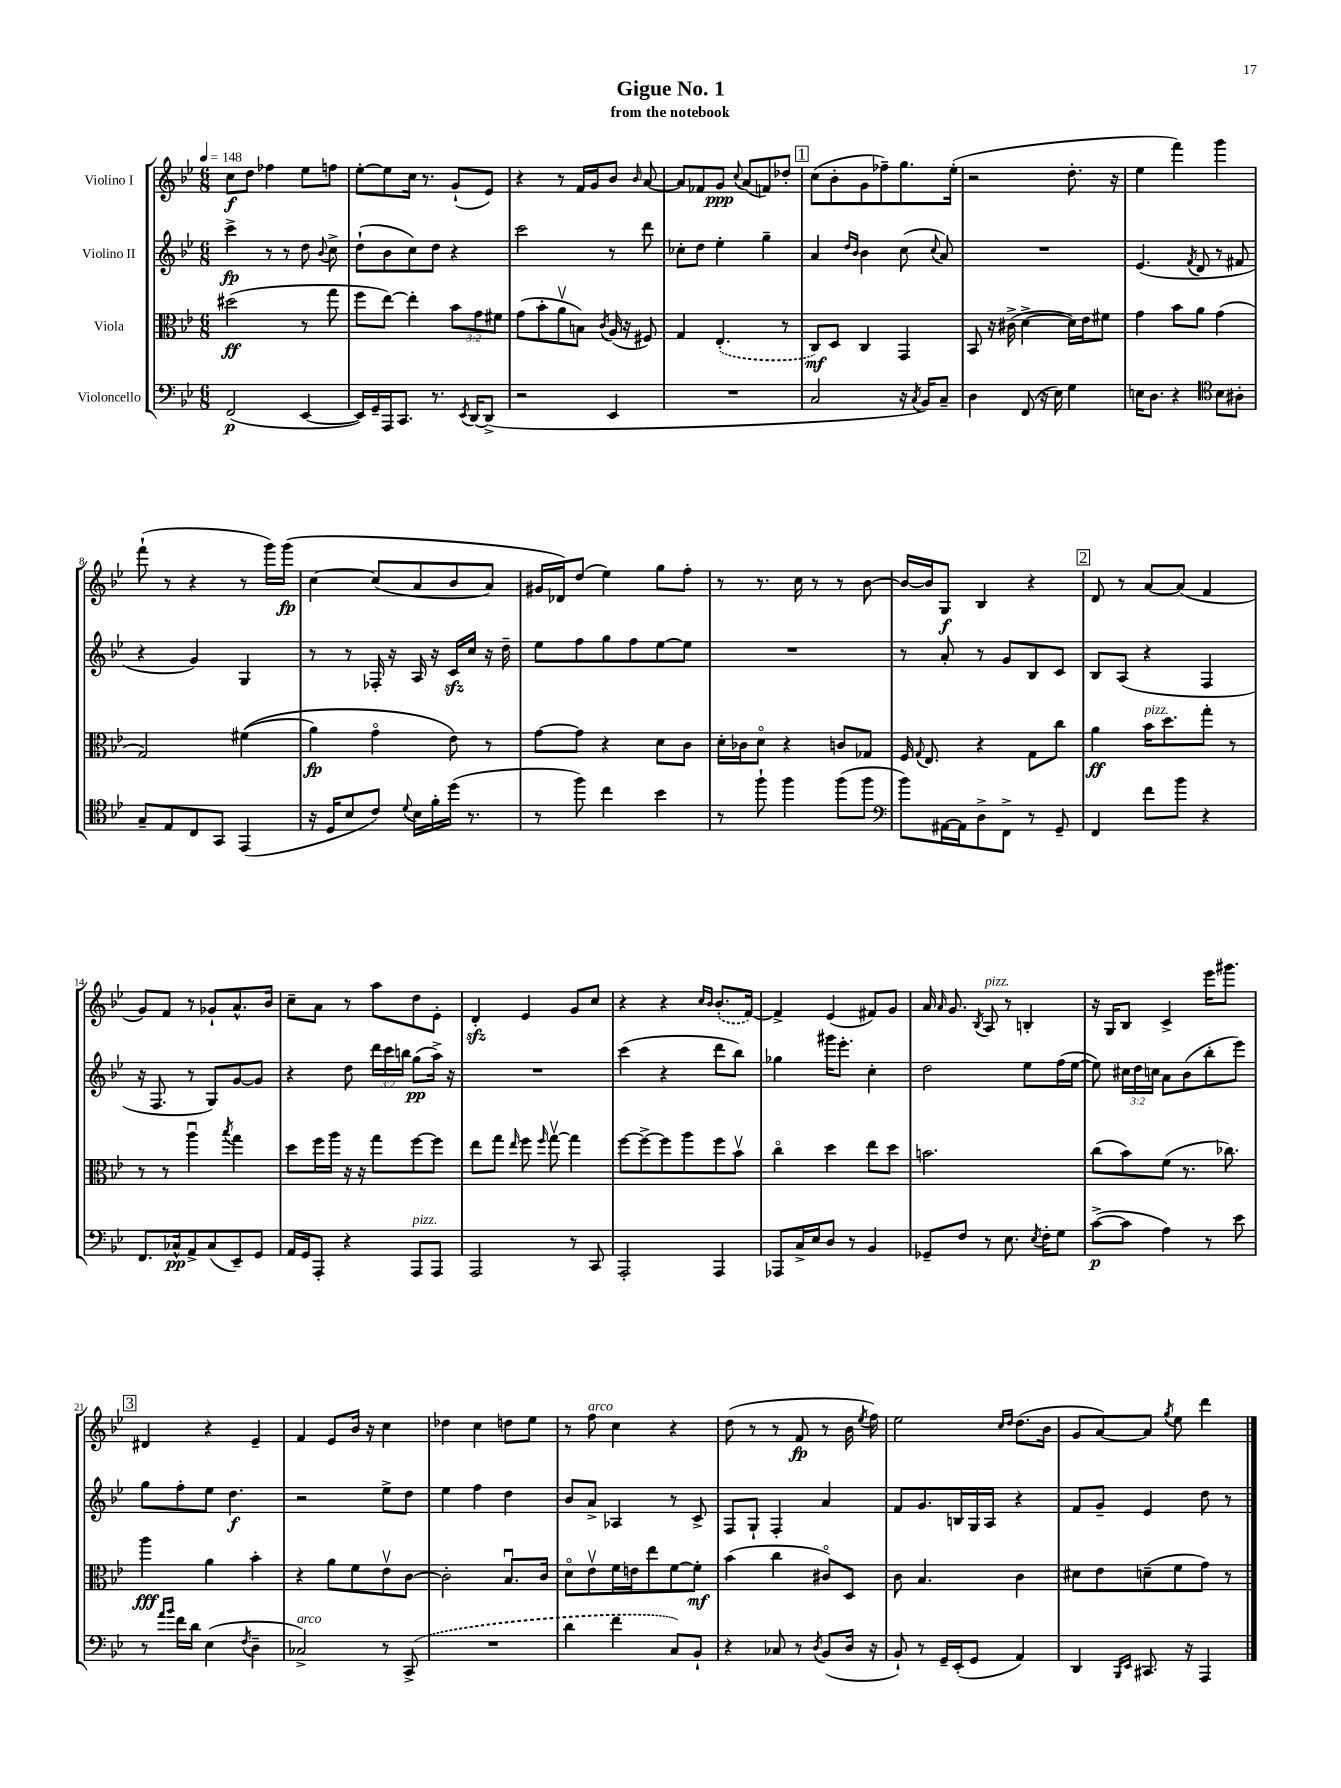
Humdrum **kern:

**kern	**dynam	**kern	**dynam	**kern	**dynam	**kern	**dynam
*part4	*part4	*part3	*part3	*part2	*part2	*part1	*part1
*staff4	*staff4	*staff3	*staff3	*staff2	*staff2	*staff1	*staff1
*I"Violoncello	*	*I"Viola	*	*I"Violino II	*	*I"Violino I	*
*clefF4	*	*clefC3	*	*clefG2	*	*clefG2	*
*k[b-e-]	*	*k[b-e-]	*	*k[b-e-]	*	*k[b-e-]	*
*M6/8	*	*M6/8	*	*M6/8	*	*M6/8	*
*MM148	*	*MM148	*	*MM148	*	*MM148	*
=1	=1	=1	=1	=1	=1	=1	=1
(2FF/	p	(2dd#X\	ff	4ccc^\	fp	8cc\L	f
.	.	.	.	.	.	8dd\J	.
.	.	.	.	8r	.	4ff-X\	.
.	.	.	.	8r	.	.	.
[4EE-/	.	8r	.	8dd\	.	8ee-\L	.
.	.	.	.	8qqb-/	.	.	.
.	.	8gg\	.	8cc^\	.	8ffn\J	.
=2	=2	=2	=2	=2	=2	=2	=2
16EE-/LL])	.	8ff\L	.	(8dd`\L	.	[8ee-'\L	.
16GG~/	.	.	.	.	.	.	.
16AAA/J	.	[8ee-\J)	.	8b-\	.	8ee-\]	.
8.CC/J	.	.	.	.	.	.	.
.	.	4ee-'\]	.	8cc\)	.	16cc\Jk	.
.	.	.	.	.	.	8.r	.
8.r	.	.	.	8dd\J	.	.	.
.	.	12b-\L	.	4r	.	(8g`/L	.
8qEE-/	.	.	.	.	.	.	.
[16DD/KL	.	.	.	.	.	.	.
.	.	12g\	.	.	.	.	.
(8DD^/J]	.	.	.	.	.	8e-/J)	.
.	.	12f#X\J	.	.	.	.	.
=3	=3	=3	=3	=3	=3	=3	=3
2r	.	(8g\L	.	2ccc\	.	4r	.
.	.	8b-'\	.	.	.	.	.
.	.	8av\	.	.	.	8r	.
.	.	8Bn\J)	.	.	.	16f/LL	.
.	.	.	.	.	.	16g/J	.
.	.	8qc/	.	.	.	.	.
4EE-/	.	(16A/	.	8r	.	8b-/J	.
.	.	16r	.	.	.	.	.
.	.	.	.	.	.	16qqb-/	.
.	.	8F#X/)	.	8ddd\	.	[8a/	.
=4	=4	=4	=4	=4	=4	=4	=4
2.r	.	4G/	.	8cc-X'\L	.	8a/L]	.
.	.	.	.	8dd\J	.	8f-X/	.
.	.	(4.E-'/	.	4ee-'\	.	8g/J	ppp
.	.	.	.	.	.	8qqcc/	.
.	.	.	.	.	.	(8a/L	.
.	.	.	.	4gg~\	.	8fn/)	.
.	.	8r	.	.	.	8dd-X'/J	.
!!LO:REH:place=s1:t=1
=5	=5	=5	=5	=5	=5	=5	=5
2C/	.	8C/L)	mf	4a/	.	(8cc\L	.
.	.	8D/J	.	.	.	8b-'\	.
.	.	.	.	16qqdd/LL	.	.	.
.	.	.	.	16qqb-/JJ	.	.	.
.	.	4C/	.	4b-\	.	8g\	.
.	.	.	.	.	.	8ff-X~\)	.
16r	.	4GG/	.	(8cc\	.	8.gg\	.
8qC/	.	.	.	.	.	.	.
16BB-/KL)	.	.	.	.	.	.	.
.	.	.	.	8qqcc/	.	.	.
8C~/J	.	.	.	8a/)	.	.	.
.	.	.	.	.	.	(16ee-'\Jk	.
=6	=6	=6	=6	=6	=6	=6	=6
4D\	.	8BB-/	.	2.r	.	2r	.
.	.	16r	.	.	.	.	.
.	.	(16c#X^\	.	.	.	.	.
(8FF/	.	[4d^\	.	.	.	.	.
16r	.	.	.	.	.	.	.
16E-\)	.	.	.	.	.	.	.
4G\	.	16d\LL])	.	.	.	8.dd'\	.
.	.	16e-\J	.	.	.	.	.
.	.	8f#X\J	.	.	.	.	.
.	.	.	.	.	.	16r	.
=7	=7	=7	=7	=7	=7	=7	=7
16En\KL	.	4g\	.	(4.e-/	.	4ee-\	.
8.D\J	.	.	.	.	.	.	.
4r	.	8b-\L	.	.	.	4fff\)	.
.	.	.	.	8qf/	.	.	.
.	.	8a\J	.	8d/	.	.	.
*clefC4	*	*	*	*	*	*	*
8B-\L	.	(4g\	.	8r	.	4ggg\	.
8A#X'\J	.	.	.	8f#X/	.	.	.
!!LO:LB:g=z
=8	=8	=8	=8	=8	=8	=8	=8
8G~/L	.	2G/)	.	4r	.	(8fff`\	.
8E-/	.	.	.	.	.	8r	.
8C/	.	.	.	4g/)	.	4r	.
8GG/J	.	.	.	.	.	.	.
(4EE-/	.	((4f#X\	.	4G/	.	8r	.
.	.	.	.	.	.	16ggg\LL)	.
.	.	.	.	.	.	(16ggg\JJ	fp
=9	=9	=9	=9	=9	=9	=9	=9
16r	.	4a\)	fp	8r	.	[4cc\	.
16D/KL	.	.	.	.	.	.	.
8B-/	.	.	.	8r	.	.	.
8c/J)	.	4g\	.	16F-X'/	.	(8cc/L]	.
.	.	.	.	16r	.	.	.
8qqd/	.	.	.	.	.	.	.
16B-\LL	.	.	.	16A/	.	8a/	.
16f'\	.	.	.	16r	.	.	.
(16dd\JJ	.	8e-\)	.	16czz/LL	.	8b-/	.
8.r	.	.	.	16cc/JJ	.	.	.
.	.	8r	.	16r	.	8a/J)	.
.	.	.	.	16dd~\	.	.	.
=10	=10	=10	=10	=10	=10	=10	=10
8r	.	[8g\L	.	8ee-\L	.	16g#X/LL	.
.	.	.	.	.	.	16d-X/J)	.
8ff\)	.	8g\J]	.	8ff\	.	(8dd/J	.
4cc\	.	4r	.	8gg\	.	4ee-\)	.
.	.	.	.	8ff\	.	.	.
4b-\	.	8d\L	.	[8ee-\	.	8gg\L	.
.	.	8c\J	.	8ee-\J]	.	8ff'\J	.
=11	=11	=11	=11	=11	=11	=11	=11
8r	.	16d'\LL	.	2.r	.	8r	.
.	.	16c-X\J	.	.	.	.	.
8ff`\	.	8d\J	.	.	.	8.r	.
4ff\	.	4r	.	.	.	.	.
.	.	.	.	.	.	16cc\	.
.	.	.	.	.	.	8r	.
(8ff\L	.	8cn/L	.	.	.	8r	.
8ff\J	.	8G-X/J	.	.	.	[8b-\	.
=12	=12	=12	=12	=12	=12	=12	=12
*clefF4	*	*	*	*	*	*	*
8b-\L)	.	16F/	.	8r	.	16b-/LL_	.
.	.	8qqG/	.	.	.	.	.
.	.	8.E-/	.	.	.	16b-/J]	.
[16AA#X\L	.	.	.	8a'/	.	8G/J	f
16AA#\J]	.	.	.	.	.	.	.
8D^\	.	4r	.	8r	.	4B-/	.
8FF^\J	.	.	.	8g/L	.	.	.
8r	.	8G\L	.	8B-/	.	4r	.
8GG~/	.	8cc\J	.	8c/J	.	.	.
!!LO:REH:place=s1:t=2
=13	=13	=13	=13	=13	=13	=13	=13
4FF/	.	4a\	ff	8B-/L	.	8d/	.
.	.	.	.	(8A/J	.	8r	.
!	!	!LO:TX:a:i:t=pizz.	!	!	!	!	!
8f\L	.	16b-\KL	.	4r	.	[8a/L	.
.	.	8.dd\	.	.	.	.	.
8b-\J	.	.	.	.	.	(8a/J]	.
4r	.	8gg'\J	.	4F/	.	4f/	.
.	.	8r	.	.	.	.	.
!!LO:LB:g=z
=14	=14	=14	=14	=14	=14	=14	=14
8.FF/L	.	8r	.	16r	.	8g/L)	.
.	.	.	.	8.F/	.	.	.
.	.	8r	.	.	.	8f/J	.
16C-X^^/k	pp	.	.	.	.	.	.
8AA^/	.	4aau\	.	8r	.	8r	.
(8C-/	.	.	.	8G/L)	.	8g-X`/L	.
.	.	8qbb-/	.	.	.	.	.
8EE-~/)	.	4gg\	.	[8g/	.	8.a^^/	.
8GG/J	.	.	.	8g/J]	.	.	.
.	.	.	.	.	.	16b-/Jk	.
=15	=15	=15	=15	=15	=15	=15	=15
16AA/LL	.	8dd\L	.	4r	.	8cc~\L	.
16GG/J	.	.	.	.	.	.	.
8AAA'/J	.	16ff\L	.	.	.	8a\J	.
.	.	16aa\JJ	.	.	.	.	.
4r	.	16r	.	8dd\	.	8r	.
.	.	16r	.	.	.	.	.
.	.	8gg\L	.	24ddd\LL	.	8aa\L	.
.	.	.	.	24ccc\	.	.	.
.	.	.	.	24bbn\JJ	.	.	.
!LO:TX:a:i:t=pizz.	!	!	!	!	!	!	!
8AAA/L	.	[8ff\	.	(8gg\L	pp	8dd\	.
8AAA/J	.	8ff\J]	.	16aa^\Jk)	.	8e-'\J	.
.	.	.	.	16r	.	.	.
=16	=16	=16	=16	=16	=16	=16	=16
2AAA/	.	8ee-\L	.	2.r	.	4dzz'/	.
.	.	8gg\J	.	.	.	.	.
.	.	16qqee-/	.	.	.	.	.
.	.	8ff\	.	.	.	4e-/	.
.	.	16qqff/	.	.	.	.	.
.	.	[8ggv\	.	.	.	.	.
8r	.	4gg\]	.	.	.	8g/L	.
8CC/	.	.	.	.	.	8cc/J	.
=17	=17	=17	=17	=17	=17	=17	=17
2AAA'/	.	[8ff\L	.	(4ccc\	.	4r	.
.	.	8ff^\_	.	.	.	.	.
.	.	8ff\]	.	4r	.	4r	.
.	.	8aa\	.	.	.	.	.
.	.	.	.	.	.	16qqcc/LL	.
.	.	.	.	.	.	16qqb-/JJ	.
4AAA/	.	8ff\	.	8ddd\L	.	(8.b-'/L	.
.	.	8b-v\J	.	8bb-\J)	.	.	.
.	.	.	.	.	.	[16f/Jk)	.
=18	=18	=18	=18	=18	=18	=18	=18
8AAA-X/L	.	4cc\	.	4gg-X\	.	4f^/]	.
16C^/L	.	.	.	.	.	.	.
16E-/J	.	.	.	.	.	.	.
8D/J	.	4dd\	.	16ggg#X\KL	.	(4e-/	.
.	.	.	.	8.eee-'\J	.	.	.
8r	.	.	.	.	.	.	.
4BB-/	.	8ee-\L	.	4cc'\	.	8f#X/L)	.
.	.	8dd\J	.	.	.	8g/J	.
=19	=19	=19	=19	=19	=19	=19	=19
8GG-X~/L	.	2.bn\	.	2dd\	.	16a/	.
.	.	.	.	.	.	16qqa/	.
.	.	.	.	.	.	8.g/	.
8F/J	.	.	.	.	.	.	.
.	.	.	.	.	.	8qB-/	.
!	!	!	!	!	!	!LO:TX:a:i:t=pizz.	!
8r	.	.	.	.	.	8A/	.
8.E-\	.	.	.	.	.	8r	.
.	.	.	.	8ee-\L	.	4Bn'/	.
8qE-/	.	.	.	.	.	.	.
16F'\KL	.	.	.	.	.	.	.
8G\J	.	.	.	(16ff\L	.	.	.
.	.	.	.	[16ee-\JJ	.	.	.
=20	=20	=20	=20	=20	=20	=20	=20
([8c^\L	p	(8cc\L	.	8ee-\])	.	16r	.
.	.	.	.	.	.	16G/KL	.
8c\J]	.	8b-\)	.	24cc#X\LL	.	8B-/J	.
.	.	.	.	24dd\	.	.	.
.	.	.	.	24ccn\JJ	.	.	.
4A\)	.	(8f\J	.	8a\L	.	4c^/	.
.	.	8.r	.	(8b-\	.	.	.
8r	.	.	.	8bb-'\	.	16eee-\KL	.
.	.	8.cc-X\)	.	.	.	8.ggg#X\J	.
8e-\	.	.	.	8eee-\J)	.	.	.
!!LO:LB:g=z
!!LO:REH:place=s1:t=3
=21	=21	=21	=21	=21	=21	=21	=21
8r	.	4aa\	fff	8gg\L	.	4d#X/	.
16qqa/LL	.	.	.	.	.	.	.
16qqb-/JJ	.	.	.	.	.	.	.
16f\LL	.	.	.	8ff'\	.	.	.
16d\JJ	.	.	.	.	.	.	.
(4E-\	.	4a\	.	8ee-\J	.	4r	.
.	.	.	.	4.dd\	f	.	.
8qF/	.	.	.	.	.	.	.
4D~\	.	4b-'\	.	.	.	4e-~/	.
=22	=22	=22	=22	=22	=22	=22	=22
!LO:TX:a:i:t=arco	!	!	!	!	!	!	!
2C-X^/)	.	4r	.	2r	.	4f/	.
.	.	8a\L	.	.	.	8e-/L	.
.	.	8f\	.	.	.	16b-/Jk	.
.	.	.	.	.	.	16r	.
8r	.	8e-v\	.	8ee-^\L	.	4cc\	.
(8CC^/	.	[8c\J	.	8dd\J	.	.	.
=23	=23	=23	=23	=23	=23	=23	=23
2.r	.	2c'\]	.	4ee-\	.	4dd-X\	.
.	.	.	.	4ff\	.	4cc\	.
.	.	8.B-u/L	.	4dd\	.	8ddn\L	.
.	.	.	.	.	.	8ee-\J	.
.	.	16c/Jk	.	.	.	.	.
=24	=24	=24	=24	=24	=24	=24	=24
4d\	.	8d\L	.	8b-/L	.	8r	.
!	!	!	!	!	!	!LO:TX:a:i:t=arco	!
.	.	8e-v\	.	8a^/J	.	8ff\	.
4f\	.	16f\L	.	4A-X/	.	4cc\	.
.	.	16en\J	.	.	.	.	.
.	.	8ee-\	.	.	.	.	.
8C/L)	.	[8f\	.	8r	.	4r	.
8BB-`/J	.	8f'\J]	mf	8c^/	.	.	.
=25	=25	=25	=25	=25	=25	=25	=25
4r	.	(4b-\	.	8F/L	.	(8dd\	.
.	.	.	.	8G`/J	.	8r	.
8C-X/	.	4cc\	.	4F'/	.	8r	.
8r	.	.	.	.	.	8f/	fp
8qD/	.	.	.	.	.	.	.
(8BB-/L	.	8c#X/L)	.	4a/	.	8r	.
16D/Jk	.	8D/J	.	.	.	16b-\	.
.	.	.	.	.	.	8qee-/	.
16r	.	.	.	.	.	16ff\)	.
=26	=26	=26	=26	=26	=26	=26	=26
8BB-`/)	.	8c\	.	8f/L	.	2ee-\	.
8r	.	4.B-/	.	8.g/	.	.	.
16GG~/LL	.	.	.	.	.	.	.
(16EE-'/J	.	.	.	16Bn/L	.	.	.
8GG/J	.	.	.	16G/	.	.	.
.	.	.	.	16A/JJ	.	.	.
.	.	.	.	.	.	16qqcc/LL	.
.	.	.	.	.	.	16qqdd/JJ	.
4AA/)	.	4c\	.	4r	.	(8.dd\L	.
.	.	.	.	.	.	16b-\Jk	.
=27	=27	=27	=27	=27	=27	=27	=27
4DD/	.	8d#X\L	.	8f/L	.	8g/L	.
.	.	8e-\	.	8g~/J	.	[8a/)	.
16qqBBB-/LL	.	.	.	.	.	.	.
16qqEE-/JJ	.	.	.	.	.	.	.
8.CC#X/	.	(8dn~\	.	4e-/	.	8a/J]	.
.	.	.	.	.	.	8qgg/	.
.	.	8f\	.	.	.	8ee-\	.
16r	.	.	.	.	.	.	.
4AAA/	.	8g\J)	.	8dd\	.	4ddd\	.
.	.	8r	.	8r	.	.	.
==	==	==	==	==	==	==	==
*-	*-	*-	*-	*-	*-	*-	*-
